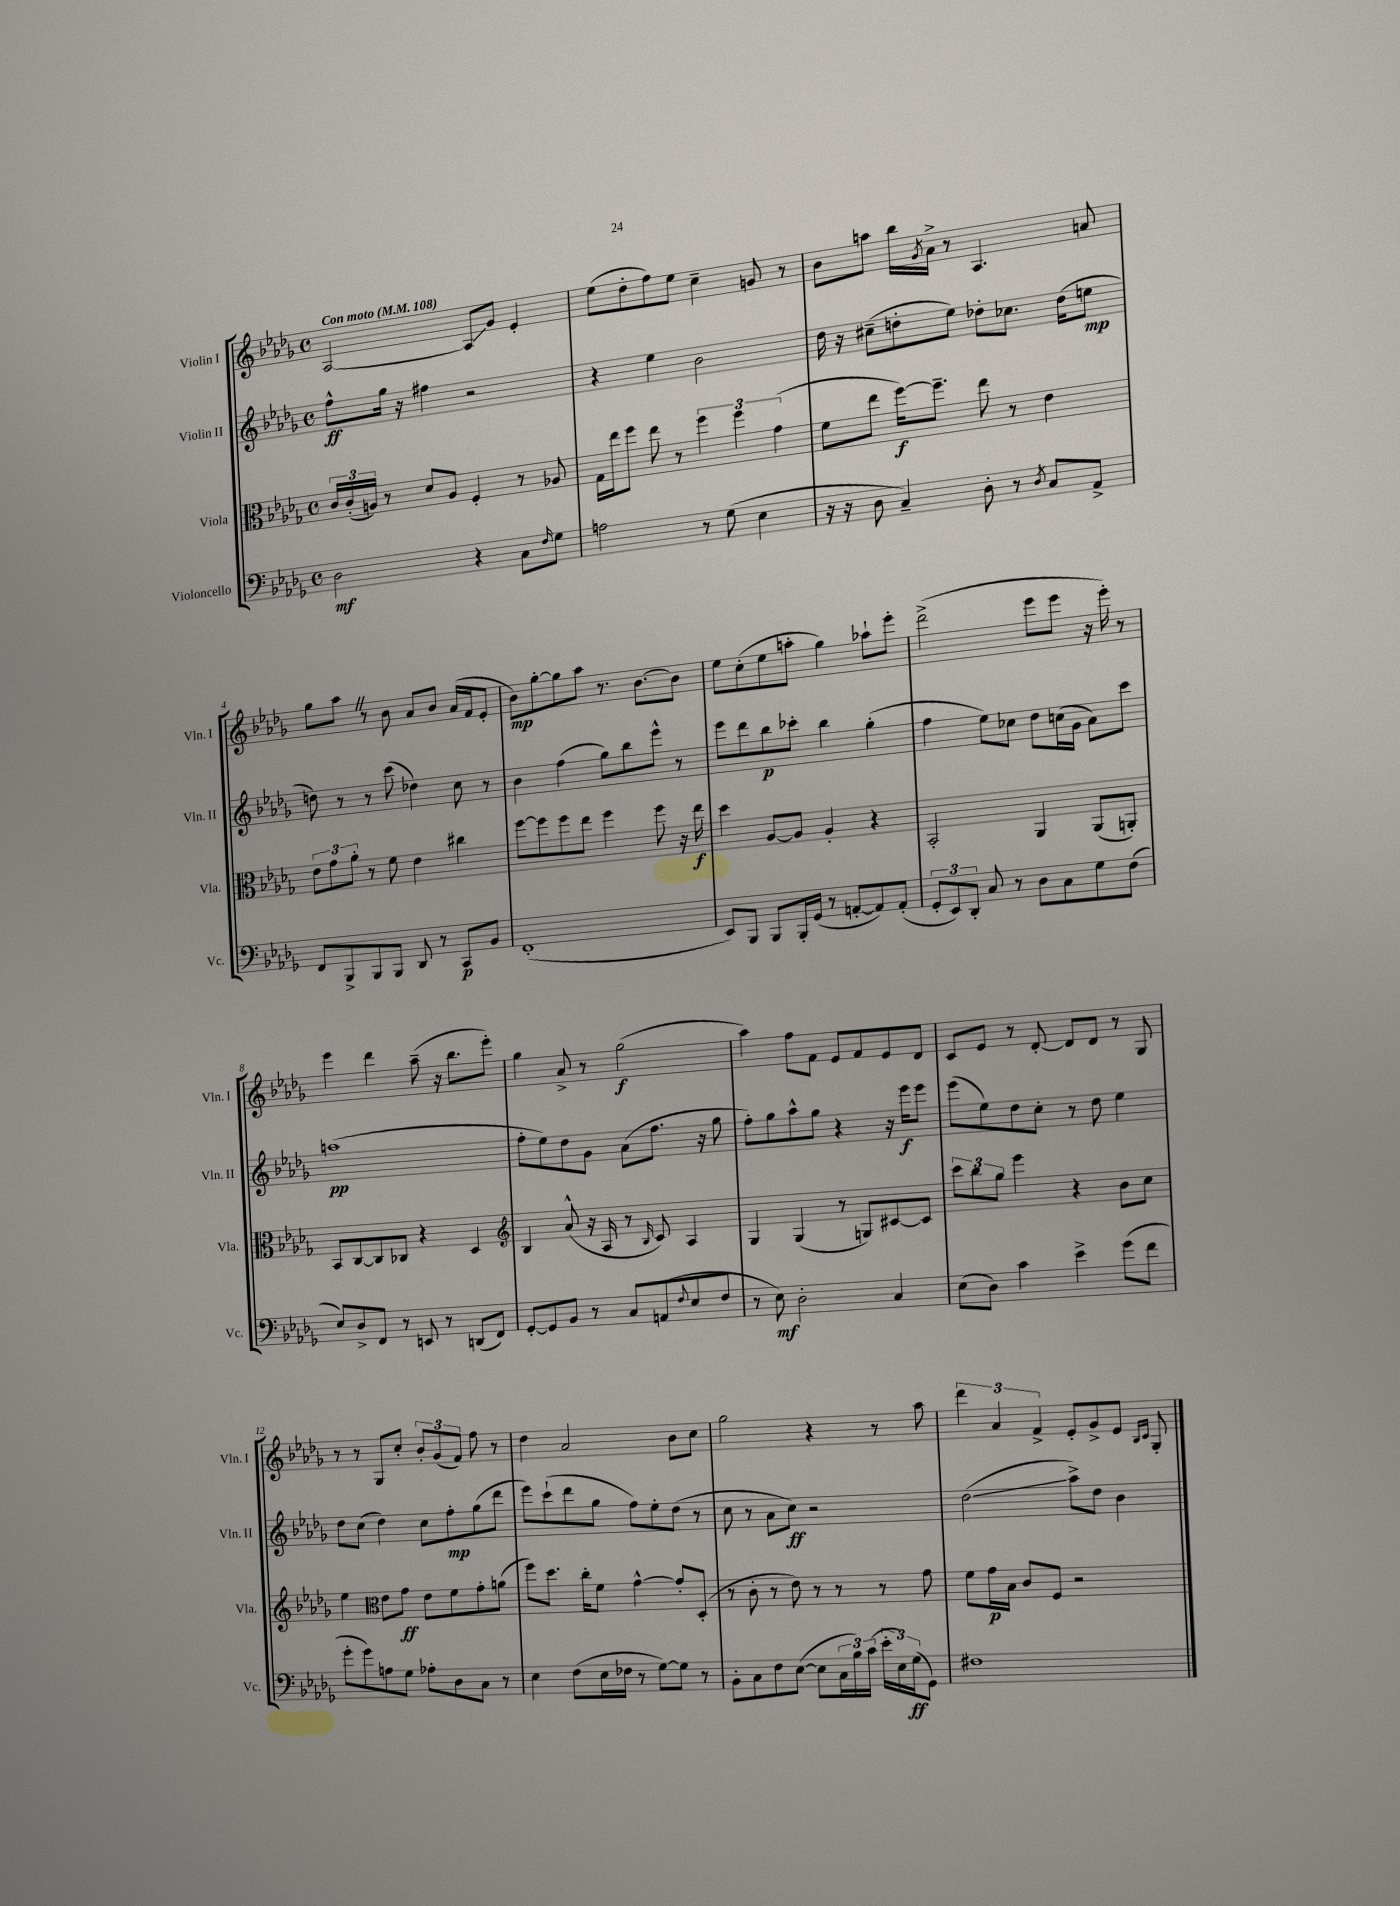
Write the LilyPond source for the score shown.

<<
\new StaffGroup <<
\new Staff = "s0" \with { instrumentName = "Violin I" shortInstrumentName = "Vln. I" } {
    \clef treble \key des \major \defaultTimeSignature \time 4/4 \tempo "Con moto" 4 = 108
    aes2~ aes8\glissando ges'8 ees'4-. |
    ees''8( des''8-. f''8) ees''8 c''4-- g'8 r8 |
    bes'8 a''8 bes''16 \acciaccatura { ges'8 } aes'16-> r8 aes4. a'8 |
    ges''8 aes''8 \once \override BreathingSign.text = \markup { \musicglyph "scripts.caesura.straight" } \breathe r8 bes'8 aes'8 bes'8 aes'16( f'16 ees'8-. |
    bes'8\mp) ges''8~-. ges''8 aes''8 r8. bes'8.~ bes'8 |
    ees''8 c''8-.( ees''8 a''8-. ges''4) aes''8-! ees'''8-. |
    des'''2->( ees'''8 ees'''8 r16 ees'''16-.) r8 |
    ees'''4 des'''4 aes''8--( r16 bes''8. ees'''8-.) |
    ges''4 aes'8-> r8 ges''2\f( |
    aes''4) f''8 f'8 ees'8 f'8 ees'8 des'8 |
    c'8 ees'8 r8 des'8~-. des'8 des'8 r8 ges8 |
    r8 r8 ges8 c''8-. \tuplet 3/2 { bes'8-. ges'8( f'8) } f''8 r8 |
    des''4 aes'2 bes'8 c''8 |
    ges''2 r4 r8 aes''8 |
    \tuplet 3/2 { des'''4 aes'4 f'4-> } ees'8-. ges'8-> ees'8 \grace { bes16 c'16 } ges8-. \bar "|." |
}
\new Staff = "s1" \with { instrumentName = "Violin II" shortInstrumentName = "Vln. II" } {
    \clef treble \key des \major \defaultTimeSignature \time 4/4
    f''8-^\ff ges''16 r16 fis''4 r2 |
    r4 ees''4 bes'2 |
    des''16 r16 cis''8--( d''8-. ees''8) des''8-. ces''8. des''16( e''8\mp |
    d''8) r8 r8 c'''8( des''4) c''8 r8 |
    bes'4 f''4( ges''8) bes''8 ees'''8-^ r8 |
    ees'''8 des'''8 bes''8\p ces'''8-. bes''4 ges''4-.( |
    f''4 ees''8) ces''8 des''8 c''16( ges'16 aes'8) c'''8 |
    a''1\pp( |
    f''8-. ees''8) des''8 ges'8 aes'8( f''8. r16 ges''8 |
    f''8-.) ges''8 aes''8-^ ges''8 r4 r16 ees'''16\f ees'''8 |
    ees'''8( ees''8) des''8 c''8-. r8 des''8 ees''4 |
    des''8 c''8( des''4) c''8 f''8-.\mp ges''8( des'''8 |
    ees'''8) c'''8-!( des'''8 ges''8 f''8) ees''8-. des''8( r8 |
    c''8 r8 aes'8 c''8\ff) r2 |
    des''2\glissando( aes''8->) des''8 bes'4 \bar "|." |
}
\new Staff = "s2" \with { instrumentName = "Viola" shortInstrumentName = "Vla." } {
    \clef alto \key des \major \defaultTimeSignature \time 4/4
    \tuplet 3/2 { c'16 c'16-.( a16) } r8 des'8 a8 f4-. r8 aes8 |
    ges16 ees''16 f''8 ees''8 r8 \tuplet 3/2 { f''4 f''4 ges'4( } |
    f'8 ees''8 f''16~\f) f''8.-- ees''8 r8 ees'4 |
    \tuplet 3/2 { ees'8 ges'8 aes'8-. } r8 f'8 ees'4 cis''4 |
    f''8~ f''8 f''8 ees''8 f''4 f''8 r16 ees''16\f |
    des''4 aes8~ aes8 aes4-. r4 |
    bes,2-. aes,4 aes,8( a,8-.) |
    bes,8 c8~ c8 ces8 r4 des4 |
    \clef treble bes4 aes'8-^( r16 aes16 r8 \grace { bes16 } c'8) aes4 |
    ges4 ges4( r8 g8) cis'8~ cis'8 |
    \tuplet 3/2 { c'''8 bes''8 ges''8 } ees'''4 r4 bes'8 c''8 |
    ees''4 \clef alto ees'8 ges'8\ff ees'8 f'8 ges'8-. a'8( |
    f''8) des''8. c''16-. f'8 ges'4~-^ ges'8-. des8-.( |
    r8 c'8-. r8 ees'8) r8 r8 r8 ges'8 |
    f'8 ges'16\p bes16 c'8 f8 r2 \bar "|." |
}
\new Staff = "s3" \with { instrumentName = "Violoncello" shortInstrumentName = "Vc." } {
    \clef bass \key des \major \defaultTimeSignature \time 4/4
    des2\mf r4 c8 \grace { f16 } ges8 |
    a2 r8 ges8( ees4 |
    r16 r16 des8 c4--) des8-. r8 \acciaccatura { des8 } c8 aes,8-> |
    f,8 bes,,8-> bes,,8 bes,,8 des,8 r8 c,8\p bes,8 |
    f,1-.( |
    ees,8) bes,,8 bes,,8 bes,,16-. ges,16( r8 a,8~-. a,8) a,8-.( |
    \tuplet 3/2 { ges,8-. ees,8) des,8-. } c8 r8 des8 c8 ges8 f8( |
    ees8) des8-> f,8 r8 e,8 r8 d,8( f,8) |
    ges,8~-. ges,8 bes,8 r8 c8 a,8( \appoggiatura { f8 } ees8 f8 |
    r8 ees8\mf) des2-. c4 |
    ees8( des8) c'4 ees'4-> ges'8( f'8 |
    ges'8-. ges'8) a8 ges8 aes8-. des8 c8 r8 |
    ees4 f8( ees16 fes16 r8 ges8~) ges8 r8 |
    bes,8-. c8 f8 ees8~( ees8 \tuplet 3/2 { c16 bes16) c'16( } \tuplet 3/2 { ees'16-. ees16) ges16\ff( } ges,8) |
    fis1 \bar "|." |
}
>>
>>
